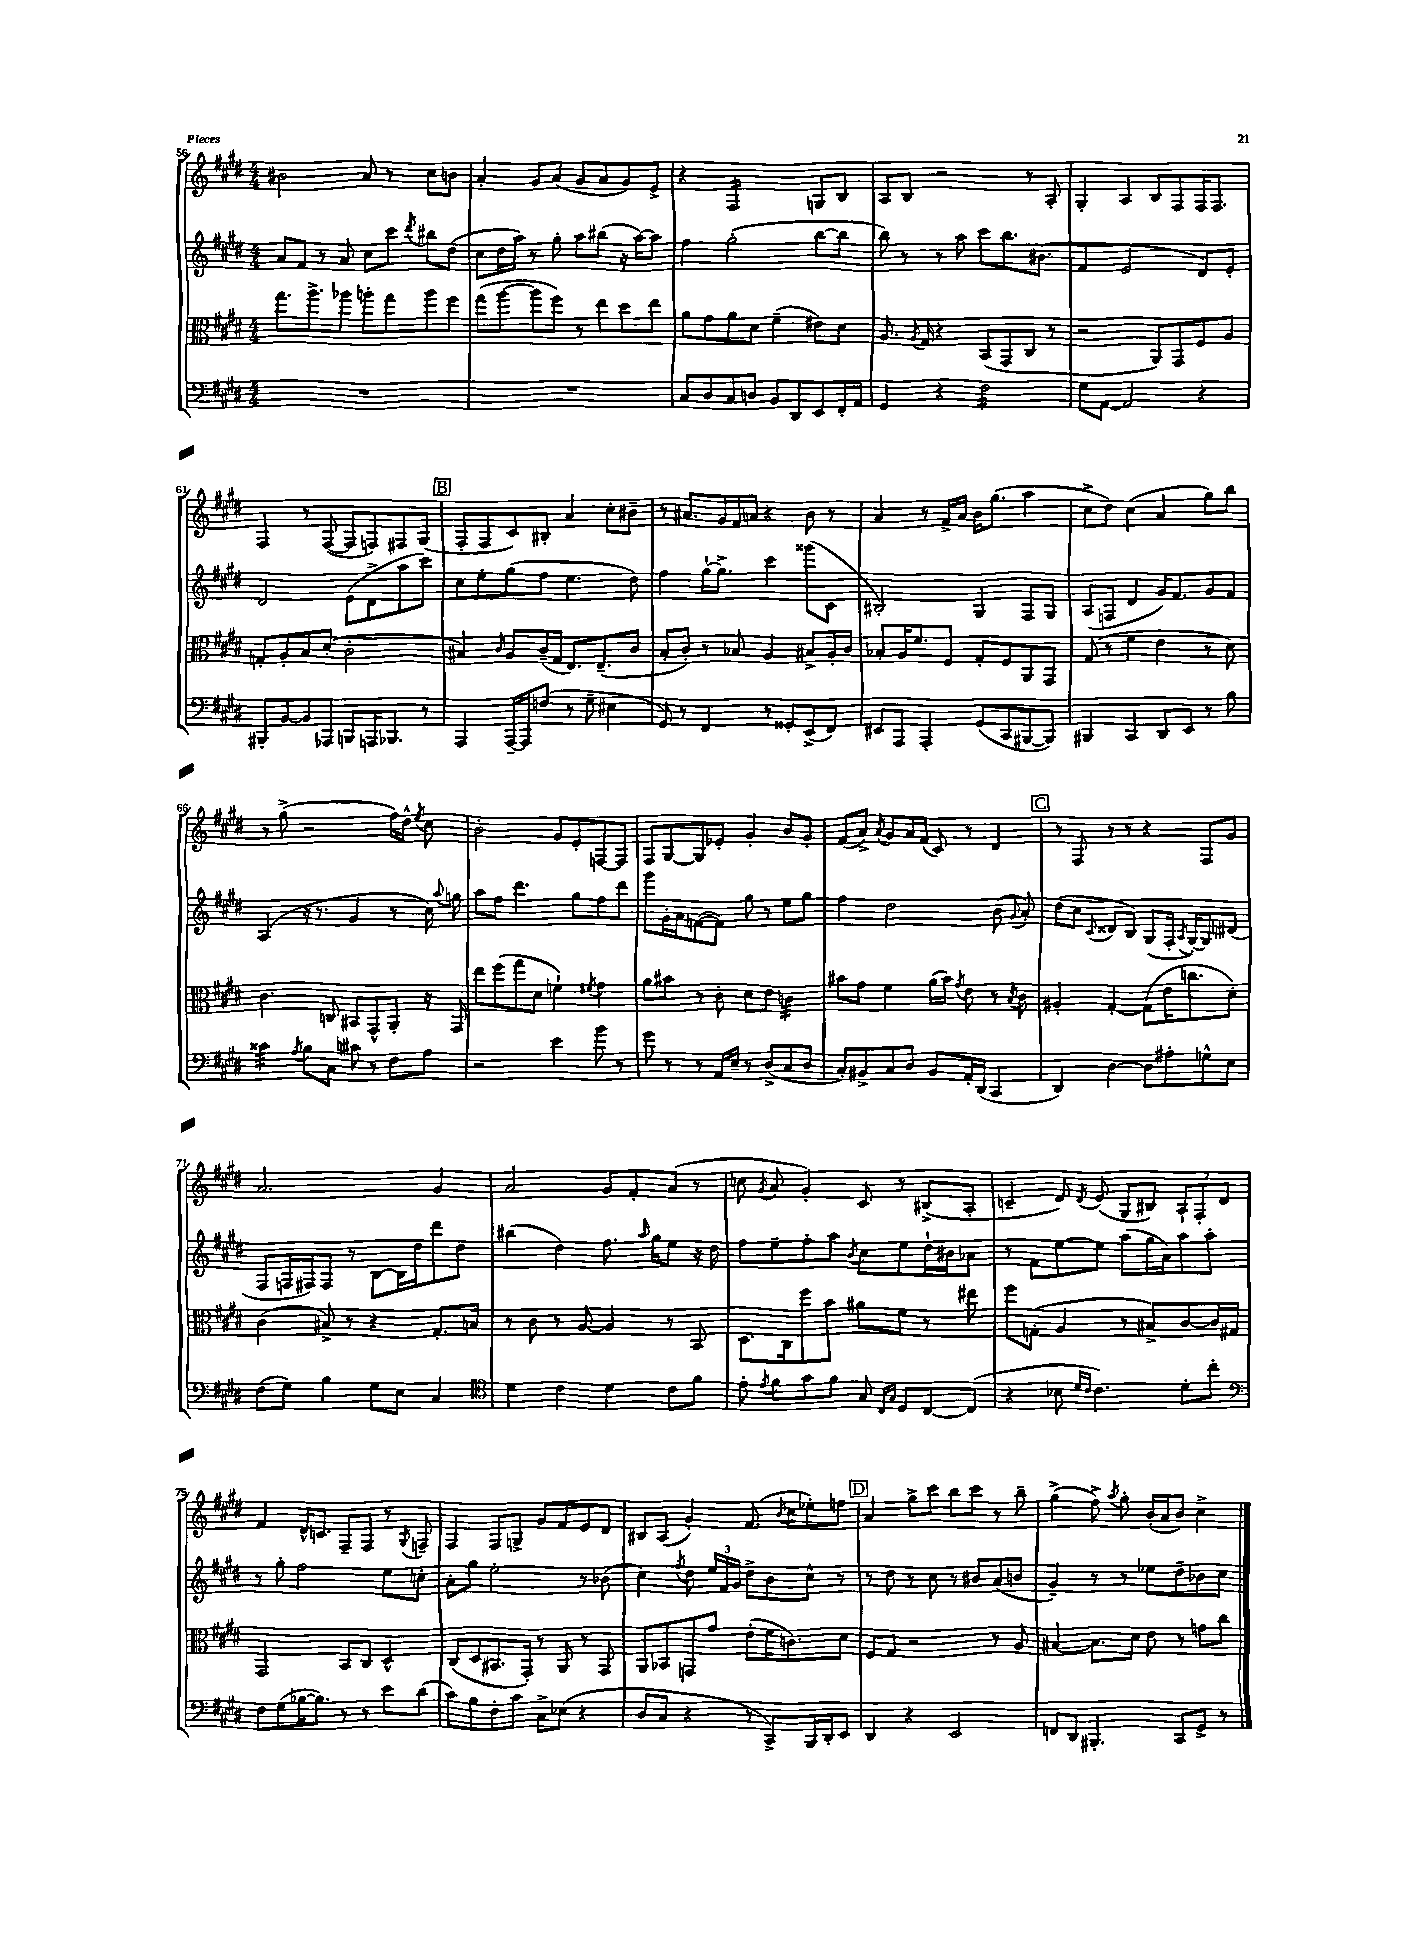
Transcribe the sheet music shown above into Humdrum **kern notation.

**kern	**kern	**kern	**kern
*staff4	*staff3	*staff2	*staff1
*clefF4	*clefC3	*clefG2	*clefG2
*k[f#c#g#d#]	*k[f#c#g#d#]	*k[f#c#g#d#]	*k[f#c#g#d#]
*M4/4	*M4/4	*M4/4	*M4/4
1r	8.gg#	8a	2b#
.	.	8f#	.
.	8.aa^	.	.
.	.	8r	.
.	8aa-	8a	.
.	8aa'	8cc#	8a
.	8gg#	8ccc#	8r
.	.	8qddd#	.
.	8aa	8bb#	8cc#
.	8ff#	(8dd#	8b
=	=	=	=
1r	(8gg#	8cc#	4a'
.	[8aa	16dd#	.
.	.	16aa)	.
.	8aa]	8r	8g#
.	8ff#)	8gg#'	(8a
.	8r	8aa	8g#
.	8ee	(8bb#	8a
.	8dd#	16r	8g#)
.	.	[16aa)	.
.	8ee	8aa]	8e^
=	=	=	=
8C#	8a	4ff#	4r
8D#	8g#	.	.
8C#	8a	(2gg#'	2F#
8D	8d#	.	.
8BB	(4f#~	.	.
8DD#	.	.	.
8EE	8e#)	[8bb	8G
16FF#'	8d#	8bb]	8B
16AA	.	.	.
=	=	=	=
4GG#	8.A	8bb)	8A
.	.	8r	8B
.	8qA	.	.
.	16G#	.	.
4r	4r	8r	2r
.	.	8aa	.
2F#	(8BB	8ccc#	.
.	8GG#	8.bb	.
.	8C#	.	8r
.	.	(8.b#	.
.	8r	.	8A'
=	=	=	=
8G#	2r	4f#	4G#'
[8AA	.	.	.
2AA]	.	2e	4A
.	8AA)	.	8B
.	8GG#	.	8F#
4r	8F#	8d#)	16F#
.	.	.	8.F#
.	8A	8e'	.
=	=	=	=
8BBB#'	8G'	2d#	4F#
[8BB	8A'	.	.
8BB]	8B	.	8r
8AAA-	(8d#'	.	([8F#
8BBB	2c#'	(8e	8F#]
16AAA	.	8d#^	8F)
8.BBB-	.	.	.
.	.	8aa	8F#
8r	.	8ccc#)	(8G#
=	=	=	=
4AAA	4B#)	8cc#	8F#'
.	.	8ee'	8F#
.	16qqc#	.	.
[16AAA~	8A	(8gg#	8c#)
16AAA]	.	.	.
(8F	(16c#~	8ff#	8B#'
.	16G#	.	.
8r	8.E)	4.ee	4a
8G#~	.	.	.
.	(8.E~	.	.
4E#	.	.	8cc#'
.	8c#	8dd#)	8b#~
=	=	=	=
8GG#)	8B'	4ff#	8r
8r	8c#')	.	8.a#
4FF#	8r	[16gg#`	.
.	.	8.gg#^]	16g#
.	8B-	.	16f#
.	.	.	16a
8r	4A	4ccc#	4r
8GG##'	.	.	.
(8EE^	8B#^	(8ggg##	8b
8FF#)	16A'	8c#	8r
.	16c#	.	.
=	=	=	=
8EE#	8B-'	2B#')	4a
8AAA	16A	.	.
.	8.f#	.	.
4AAA'	.	.	8r
.	8F#	.	16f#^
.	.	.	16a
(8GG#	8G#'	4G#	16b
.	.	.	(8.gg#
8CC#	8F#	.	.
[8BBB#	8AA	8F#	4aa
8BBB#])	8GG#	8G#	.
=	=	=	=
4BBB#	(8G#	(8A	8cc#^
.	8r	8F	8dd#)
4CC#	4f#	4d#	(4cc#
8DD#	4e	16g#)	4a
.	.	8.f#	.
8EE	.	.	.
8r	8r	8g#	8gg#)
8B	8d#)	8f#	8bb
=	=	=	=
4c##	4.c#	(4A	8r
.	.	.	(8gg#^
8qA	.	.	.
8B	.	16r	2r
.	.	8.r	.
8C#	8C	.	.
8c#	8BB#	4g#	.
8r	8GG#^^	.	.
8F#	8AA'	8r	16ff#)
.	.	.	16dd#^^
.	.	.	8qee
8A	16r	16cc#)	8cc#
.	.	8qqaa	.
.	16GG#	16gg	.
=	=	=	=
2r	8ee	8aa	2b'
.	(8ff#	8ff#	.
.	8gg#	4.ddd#	.
.	8d#	.	.
4e	4f`)	.	8g#
.	.	8gg#	8e'
.	8qf#	.	.
8b	4g#	8ff#	[8F
8r	.	8ddd#	8F]
=	=	=	=
8g#	8a	8ggg#	8F#
8r	8b#	16g#'	[8G#
.	.	16a	.
8r	8r	([8f	8G#]
16AA	8c#'	8f])	8e-'
16E~	.	.	.
8r	8d#	8gg#	4g#'
(8D#^	8e	8r	.
8C#	4c	8ee	8b
8D#	.	8gg#	8g#'
=	=	=	=
8C#')	8b#	4ff#	(8f#
8BB#^	8g#	.	8a^)
.	.	.	8qa
8C#	4f#	2dd#	8g#
8D#	.	.	16a
.	.	.	(16f#
8BB#	(16a	.	8c#)
.	16b#)	.	.
.	8qg#	.	.
16AA'	8e	.	8r
(16DD#	.	.	.
4CC#	8r	(8b	4d#
.	8qB	8qqg#	.
.	8c#	8a')	.
=	=	=	=
4DD#)	4A#'	(8dd#	8r
.	.	8cc#	8F#
.	.	8qqc#	.
[4D#	[4G#'	8d##	8r
.	.	8B)	8r
8D#]	(8G#]	(8G#	4r
8A#'	16e	16F#'	.
.	.	8qA	.
.	8.cc	[16G#')	.
8G^^	.	8G#]	8F#
8E	8d#')	(8d#	8g#
=	=	=	=
(8F#	(4c#	8F#	2.a
8G#)	.	16F	.
.	.	16F#)	.
4B	8B#^)	8F#	.
.	8r	8r	.
8G#	4r	[8B	.
8E	.	16B]	.
.	.	16dd#	.
4C#	8.G#'	8ddd#	4g#
.	.	8dd#	.
.	16B	.	.
=	=	=	=
*clefC4	*	*	*
4d#	8r	(4bb#	2a
.	8c#	.	.
4c#	8r	4dd#)	.
.	[8A	.	.
4d#	4A]	8.ff#	8g#
.	.	.	8f#'
.	.	16qqaa	.
.	.	16gg#	.
8c#	8r	8ee	(8a
8f#	8BB	16r	8r
.	.	16dd#	.
=	=	=	=
8e'	8.D#	8ff#	8cc
8qe	.	.	8qg#
8f#	.	8ee~	8a
.	16C#	.	.
8g#	8ff#	8ff#'	4g#')
8f#	8b	8aa	.
.	.	8qb	.
8G#	8a#	8cc#	8c#
16qqC#	.	.	.
16qqG#	.	.	.
8D#	8f#	8ee	8r
[8C#	8r	16dd#`	(8B#^
.	.	16b#	.
(8C#]	8ee#	8a-	8A'
=	=	=	=
4r	8ff#	8r	4c~
.	(8G'	8f#	.
8B-	4A	[8ee	8d#)
16qqd#	.	.	.
16qqc#	.	.	8qd#
4.c#)	.	8ee]	(8e
.	8r	(8aa	8G#
.	8B#^)	16gg#	8B#)
.	.	16a)	.
8d#'	[8c#	8aa	12A`
.	.	.	12F#'
8cc#'	16c#]	8aa'	.
.	.	.	12d#
.	16G#	.	.
=	=	=	=
*clefF4	*	*	*
8F#	2GG#	8r	4f#
(8G#	.	8gg#'	.
[16B-	.	2ff#	16d#^^
8.B-])	.	.	8.c
8r	8BB	.	8F#~
8r	8C#	.	8F#
8e	4D#^^	8ee	8r
.	.	.	8qG#
(8d#	.	8cc'	8F~
=	=	=	=
8c#)	(8C#	8a'	4F#
8B	8D#	8gg#	.
8F#'	8.BB#	2ee'	8F#
8c#	.	.	8G^
.	16GG#')	.	.
8C#^	8r	.	8g#
(8E-	8AA	.	8f#
4r	8r	8r	8e
.	8GG#	(8b-	8d#
=	=	=	=
8D#	8AA	4cc#)	8B#
8C#	8BB-	.	(8A
.	.	8qff#	.
4r	8GG	8dd#	4g#')
.	8g#	24ee	.
.	.	24f#	.
.	.	24g#	.
8r	(8e'	8dd#^	(8.f#
8CC#^)	16f#	8b	.
.	.	.	8qb
.	8.c)	.	16cc#
16BBB	.	8cc#^^	8ee-')
16DD#'	.	.	.
8EE	8d#	8r	8ff
=	=	=	=
4DD#	8F#	8r	4a
.	8G#	8dd#	.
4r	2r	8r	8gg#^
.	.	8cc#	8ccc#
2EE	.	8r	8bb
.	.	8b#	8ccc#
.	8r	(8a	8r
.	8A	8b	8bb~
=	=	=	=
8FF	[4B#	4g#~)	(4gg#^
8DD#	.	.	.
4.BBB#'	8.B#]	8r	8ff#^)
.	.	.	8qaa
.	.	8r	8gg#'
.	16d#	.	.
.	8e	8ee-	(16b'
.	.	.	16a
8CC#	8r	8dd#~	8b)
8GG#^	8g	8b-	4cc#^
8r	8cc#	8cc#	.
==	==	==	==
*-	*-	*-	*-
